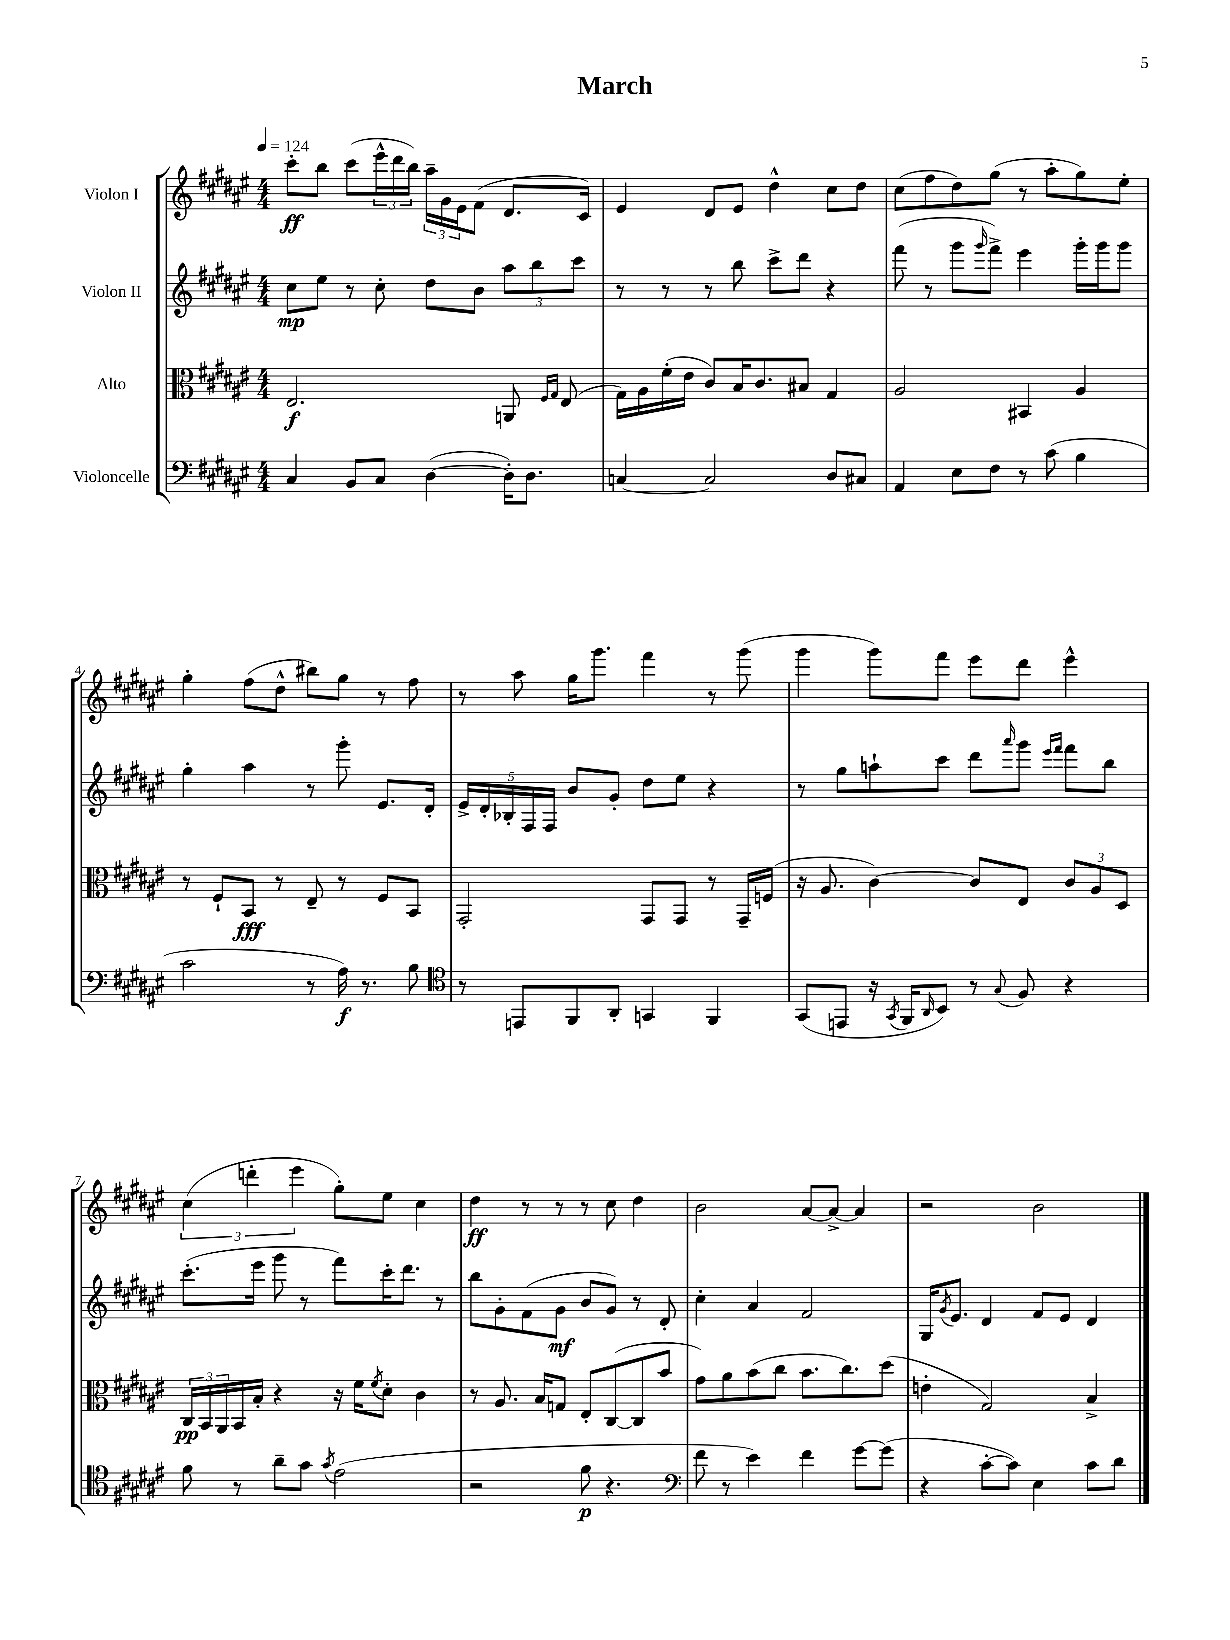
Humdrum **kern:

**kern	**kern	**kern	**kern
*staff4	*staff3	*staff2	*staff1
*clefF4	*clefC3	*clefG2	*clefG2
*k[f#c#g#d#a#e#]	*k[f#c#g#d#a#e#]	*k[f#c#g#d#a#e#]	*k[f#c#g#d#a#e#]
*M4/4	*M4/4	*M4/4	*M4/4
*MM124	*MM124	*MM124	*MM124
4C#	2.E#	8cc#	8ccc#'
.	.	8ee#	8bb
8BB	.	8r	(8ccc#
8C#	.	8cc#'	24eee#^^
.	.	.	24ddd#
.	.	.	24bb)
([4D#	.	8dd#	24aa#~
.	.	.	24g#
.	.	.	24e#
.	.	8b	(8f#
16D#'])	8AA	12aa#	8.d#
8.D#	.	.	.
.	.	12bb	.
.	16qqF#	.	.
.	16qqG#	.	.
.	(8E#	.	.
.	.	12ccc#	.
.	.	.	16c#)
=	=	=	=
[4C	16G#)	8r	4e#
.	16A#	.	.
.	(16f#'	8r	.
.	16e#	.	.
2C]	8c#)	8r	8d#
.	16B	8bb	8e#
.	8.c#	.	.
.	.	8ccc#^	4dd#^^
.	8B#	8ddd#	.
8D#	4G#	4r	8cc#
8C#	.	.	8dd#
=	=	=	=
4AA#	2A#	(8fff#	(8cc#
.	.	8r	8ff#
8E#	.	8ggg#	8dd#)
.	.	16qqggg#	.
8F#	.	8fff#^)	(8gg#
8r	4BB#	4eee#	8r
(8c#	.	.	8aa#'
4B	4A#	16ggg#'	8gg#)
.	.	16ggg#	.
.	.	8ggg#	8ee#'
=	=	=	=
2c#	8r	4gg#'	4gg#'
.	8F#`	.	.
.	8BB	4aa#	(8ff#
.	8r	.	8dd#^^
8r	8E#~	8r	8bb#)
16A#)	8r	8ggg#'	8gg#
8.r	.	.	.
.	8F#	8.e#	8r
8B	8BB	.	8ff#
.	.	16d#'	.
=	=	=	=
*clefC4	*	*	*
8r	2GG#'	20e#^	8r
.	.	20d#'	.
.	.	20B-'	.
8EE	.	.	8aa#
.	.	20F#	.
.	.	20F#	.
8FF#	.	8b	16gg#
.	.	.	8.ggg#
8AA#'	.	8g#'	.
4GG	8GG#	8dd#	4fff#
.	8GG#	8ee#	.
4FF#	8r	4r	8r
.	16GG#~	.	(8ggg#
.	(16F	.	.
=	=	=	=
(8GG#	16r	8r	4ggg#
.	8.A#	.	.
8EE	.	8gg#	.
16r	[4c#)	8aa`	8ggg#)
8qGG#	.	.	.
16FF#	.	.	.
16qqAA#	.	.	.
8BB)	.	8ccc#	8fff#
8r	8c#]	8ddd#	8eee#
8qqG#	.	16qqaaa#	.
8F#	8E#	8ggg#	8ddd#
.	.	16qqeee#	.
.	.	16qqfff#	.
4r	12c#	8fff#	4eee#^^
.	12A#	.	.
.	.	8bb	.
.	12D#	.	.
=	=	=	=
8f#	24C#	(8.ccc#'	(6cc#
.	24BB	.	.
.	24AA#	.	.
8r	16BB	.	.
.	.	.	6ddd'
.	16B'	16eee#	.
8a#~	4r	8ggg#	.
.	.	.	6eee#
8g#	.	8r	.
8qg#	.	.	.
(2e#	16r	8fff#)	8gg#')
.	16f#	.	.
.	8qf#	.	.
.	8d#'	16ccc#'	8ee#
.	.	8.ddd#	.
.	4c#	.	4cc#
.	.	8r	.
=	=	=	=
2r	8r	8bb	4dd#
.	8.A#	8g#'	.
.	.	(8f#	8r
.	16B	.	.
.	8G	8g#	8r
8f#	8E#'	8b	8r
4.r	([8C#	8g#)	8cc#
.	8C#]	8r	4dd#
.	8b	8d#'	.
=	=	=	=
*clefF4	*	*	*
8f#	8g#)	4cc#'	2b
8r	8a#	.	.
4e#)	(8b	4a#	.
.	8cc#	.	.
4f#	8.b	2f#	[8a#
.	.	.	8a#^_
.	8.cc#)	.	.
[8g#	.	.	4a#]
(8g#]	(8dd#	.	.
=	=	=	=
4r	4e'	16G#	2r
.	.	8qg#	.
.	.	8.e#	.
[8c#'	2G#)	4d#	.
8c#])	.	.	.
4E#	.	8f#	2b
.	.	8e#	.
8c#	4B^	4d#	.
8d#	.	.	.
==	==	==	==
*-	*-	*-	*-
